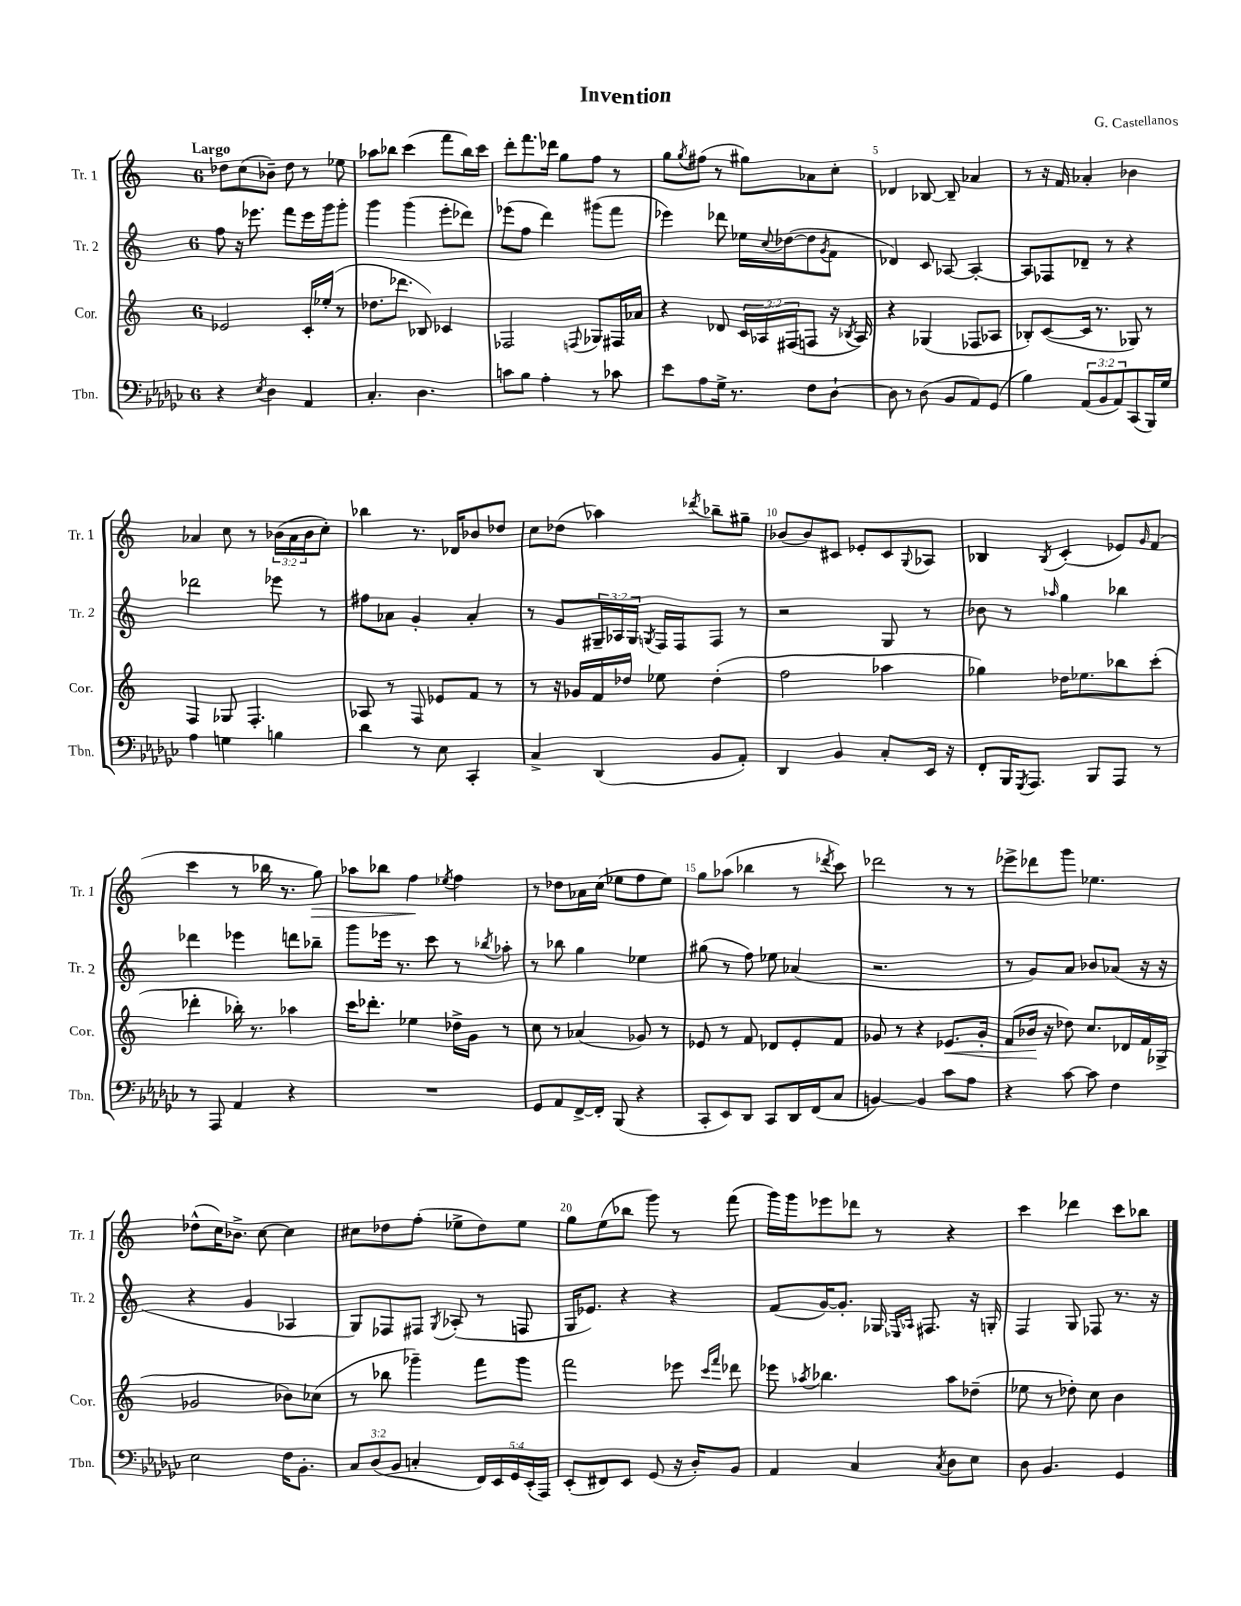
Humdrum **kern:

**kern	**kern	**kern	**kern
*staff4	*staff3	*staff2	*staff1
*clefF4	*clefG2	*clefG2	*clefG2
*k[b-e-a-d-g-c-]	*k[]	*k[]	*k[]
*M6/8	*M6/8	*M6/8	*M6/8
4r	2e-	8ff	8dd-
.	.	16r	(8cc
.	.	8.eee-	.
8qE-	.	.	.
4D-	.	.	8b-~)
.	.	8fff	8dd-
4AA-	16c'	16eee-	8r
.	(16ee-'	16ggg	.
.	8r	8ggg'	8ee-
=	=	=	=
4.C-'	8.dd-	4ggg	8aa-
.	.	.	8bb-
.	8.ddd-	.	.
.	.	(4ggg	(4ccc
4.D-	8B-)	.	.
.	4c-	8eee'	8fff
.	.	8ddd-)	16bb-)
.	.	.	16ccc
=	=	=	=
8c	2F-	(8eee-	8ddd'
8B-	.	8ff	8.fff
4A-'	.	4ddd)	.
.	.	.	16ddd-
.	.	.	8gg
.	8qqF	.	.
8r	8G-	(8ggg#	8ff
8c-	16F#	8fff	8r
.	16a-	.	.
=	=	=	=
8e-	4r	4eee-)	8gg
.	.	.	8qgg
8A-	.	.	(8ff#
16G-^	8d-	8ddd-	8r
8.r	.	.	.
.	24c	16ee-	8gg#)
.	24A-	.	.
.	.	8qqcc	.
.	.	([16dd-	.
.	(24F#	.	.
8F	8F	8dd-]	8a-
.	.	8qg	.
[8D-`	16r	8f	8cc'
.	8qB-	.	.
.	16A-)	.	.
=	=	=	=
8D-]	4r	4d-)	4d-
8r	.	.	.
(8D-	(4G-	8c	[8B-
8BB-	.	[8A-	8B-~]
8AA-)	8F-	4A-'_	4a-
(8GG-	8A-	.	.
=	=	=	=
4B-)	8B-')	8A-]	8r
.	([8c	8F-	16r
.	.	.	16f
(12AA-	16c]	8d-~	4a-'
.	8.r	.	.
12BB-	.	.	.
.	.	8r	.
12AA-)	.	.	.
(8CC-	8G-)	4r	4b-
16BBB-)	8r	.	.
16G-	.	.	.
=	=	=	=
4A-	4F	2ddd-	4a-
4G	8G-	.	8cc
.	4.F'	.	8r
4B	.	8eee-	(24b-
.	.	.	24a-
.	.	.	24b-
.	.	8r	8cc')
=	=	=	=
4d-	8A-	8ff#	4bb-
.	8r	8a-	.
8r	8F	4g'	8.r
8E-	8e-	.	.
.	.	.	16d-
4CC-'	8f	4a-'	8b-
.	8r	.	8dd-
=	=	=	=
4C-^	8r	8r	8cc
.	16r	8g	(8dd-
.	16g-	.	.
(4DD-	16f	24G#~	4aa-)
.	.	24A-	.
.	16dd-	.	.
.	.	24G#	.
.	.	8qG	.
.	8ee-	16F	.
.	.	16F	.
.	.	.	8qddd-
8BB-	(4dd-'	8F	8bb-~
8AA-')	.	8r	8gg#~
=	=	=	=
4DD-	2ff	2r	(8b-
.	.	.	8b-)
4BB-	.	.	8c#
.	.	.	8e-'
8C-'	4aa-	8G	8c#
.	.	.	8qqG
16EE-	.	8r	8A-
16r	.	.	.
=	=	=	=
8FF'	4gg-)	8b-	4B-
16BBB-	.	8r	.
8qGGG-	.	.	.
8.AAA-	.	.	.
.	.	16qqaa-	8qB-
.	16dd-	4gg	(4c'
.	8.ee-	.	.
8BBB-	.	.	.
8AAA-	8bb-	4bb-	8e-)
.	.	.	16qqg
8r	(8ccc'	.	(8f
=	=	=	=
8r	4ddd-'	4ddd-	4ccc
8AAA-	.	.	.
4AA-	16bb-')	4eee-	8r
.	8.r	.	.
.	.	.	16bb-
.	.	.	8.r
4r	4aa-	8ddd	.
.	.	8bb-~	8gg)
=	=	=	=
2.r	16ccc	8ggg	8aa-
.	8.ddd-'	.	.
.	.	16eee-	8bb-
.	.	8.r	.
.	4ee-	.	4ff
.	.	8ccc	.
.	.	.	8qee-
.	16dd-^	8r	4ff
.	16g	.	.
.	.	8qbb-	.
.	8r	8aa-'	.
=	=	=	=
8GG-	8cc	8r	8r
8AA-	8r	8bb-	8dd-
[16FF^	(4a-	4gg	16a-
16FF']	.	.	(16cc
(8BBB-	.	.	8ee-
4r	8g-)	4ee-	8ff
.	8r	.	8ee-)
=	=	=	=
8CC-'	8e-	(8gg#	8gg
8EE-)	8r	8r	(8aa-
8DD-	8f	8ff)	4bb-
8CC-	8d-	8ee-	.
16DD-	8e-'	(4a-	8r
(16FF	.	.	.
.	.	.	8qddd-
8C-	8f	.	8ccc)
=	=	=	=
[4BB)	8g-	2.r	2ddd-
.	8r	.	.
4BB]	4r	.	.
8c-	8.e-	.	8r
8A-	.	.	8r
.	16g-'	.	.
=	=	=	=
4r	(8f	8r	8eee-^
.	16b-	8g)	8ddd-
.	16r	.	.
[8c-	8dd-)	8a	8ggg
8c-]	8.cc	8b-	4.ee-
4F	.	(8a-	.
.	16d-	.	.
.	16f	16r	.
.	(16G-^	16r	.
=	=	=	=
2E-	2g-	4r	(8dd-^^
.	.	.	16cc)
.	.	.	8.b-^
.	.	4g	.
.	.	.	[8cc
16F	8b-)	4A-	4cc]
8.BB-'	.	.	.
.	(8cc-	.	.
=	=	=	=
12C-	8r	8G)	8cc#
(12D-	.	.	.
.	8bb-	8F-	8dd-
12BB-	.	.	.
4C'	4ggg-~)	8F#	(8ff'
.	.	8qG	.
.	.	(8A-'	8ee-^
20FF)	8fff	8r	8dd-)
20EE-	.	.	.
20GG-	.	.	.
.	8ggg-	8F	8ee-
(20EE-'	.	.	.
20AAA-)	.	.	.
=	=	=	=
(8EE-'	2fff	16G	8gg
.	.	8.e-)	.
8FF#)	.	.	(8ee
8EE-	.	4r	8bb-
(8GG-	.	.	8ggg)
16r	8eee-	4r	8r
16D-')	.	.	.
.	16qqccc	.	.
.	16qqfff	.	.
8BB-	8ddd-	.	(8fff
=	=	=	=
4AA-	8eee-	(8f	16ggg)
.	.	.	16ggg
.	8qaa-	.	.
.	4.bb-	[16g)	8eee-
.	.	8.g']	.
4C-	.	.	8ddd-
.	.	16G-	8r
.	.	16qqE-	.
.	.	16qqA-	.
.	.	8.F#	.
8qC-	.	.	.
8D-	8aa-	.	4r
8E-	(8dd-~	16r	.
.	.	16G'	.
=	=	=	=
8D-	8ee-	4F	4ccc
4.BB-	8r	.	.
.	8dd-')	8G	4ddd-
.	8cc	8F-	.
4GG-	4b	8.r	8ccc
.	.	.	8bb-
.	.	16r	.
==	==	==	==
*-	*-	*-	*-
